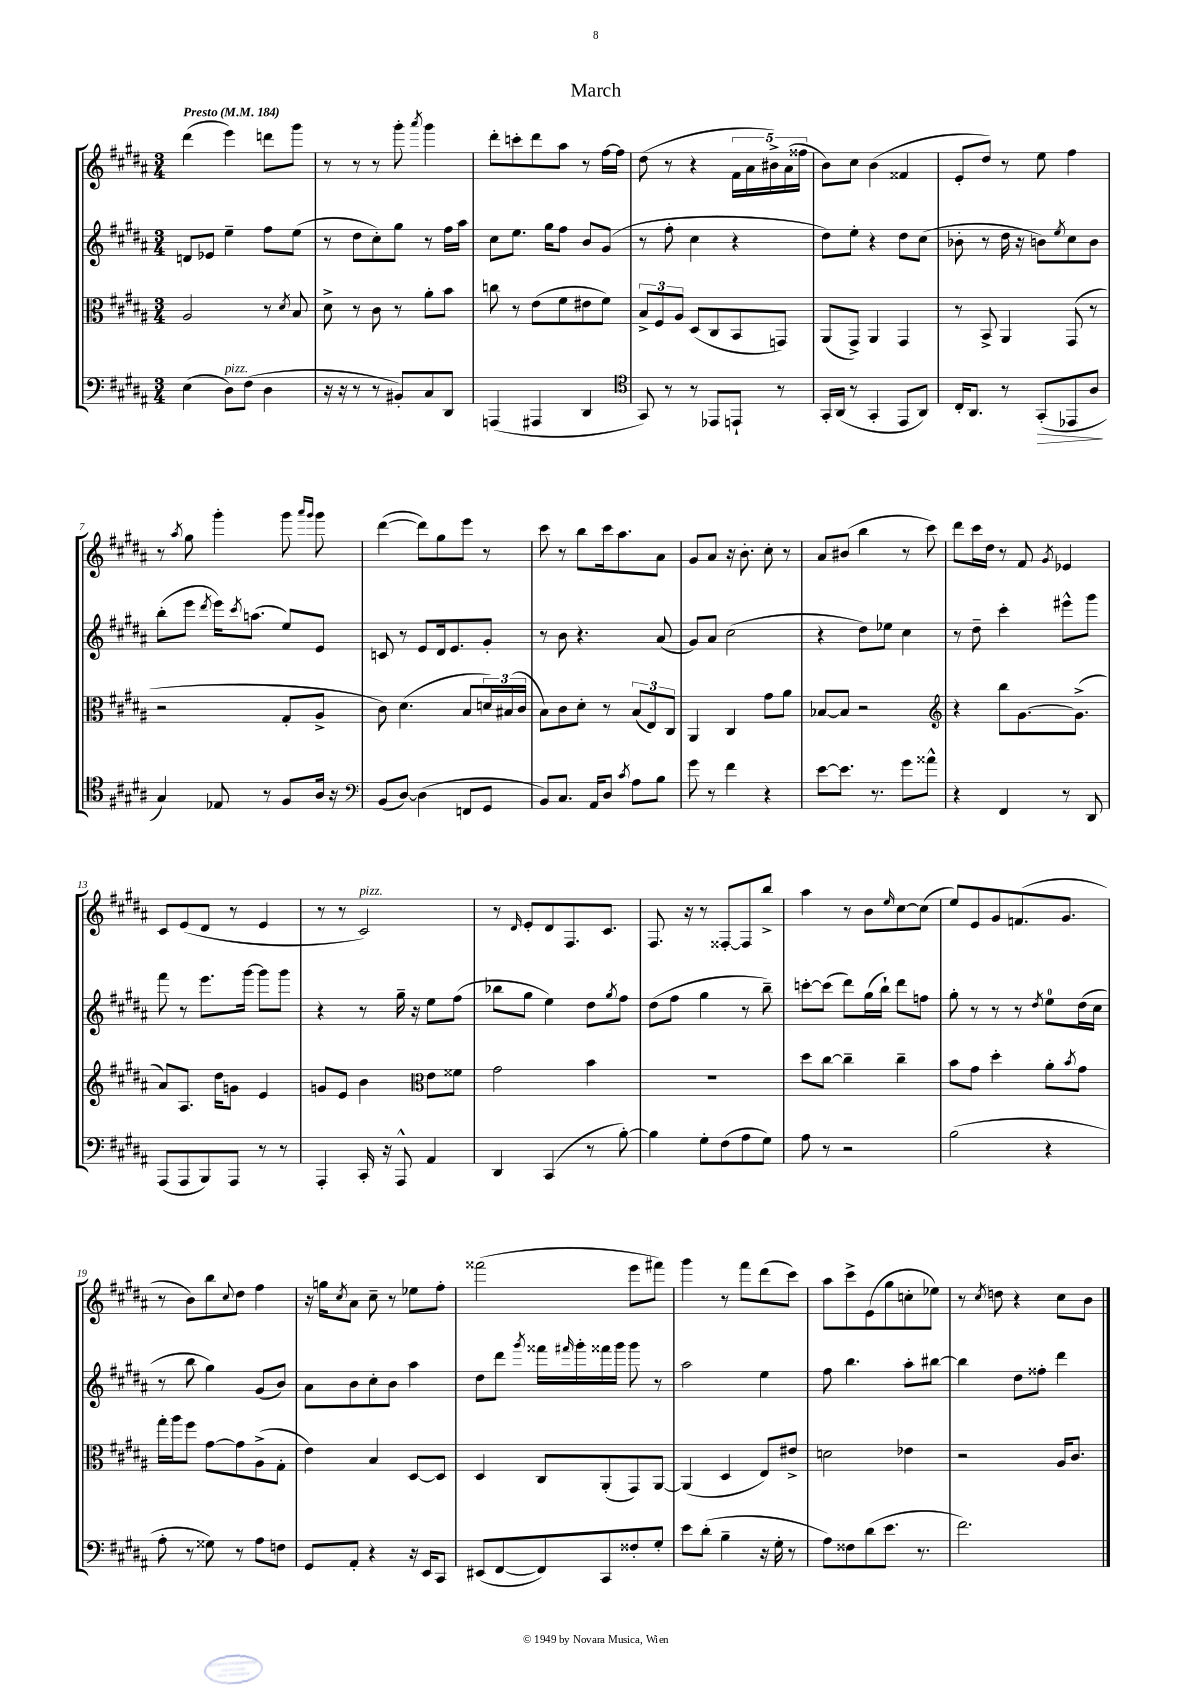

**kern	**dynam	**kern	**kern	**kern
*part4	*part4	*part3	*part2	*part1
*staff4	*staff4	*staff3	*staff2	*staff1
*clefF4	*	*clefC3	*clefG2	*clefG2
*k[f#c#g#d#a#]	*	*k[f#c#g#d#a#]	*k[f#c#g#d#a#]	*k[f#c#g#d#a#]
*M3/4	*	*M3/4	*M3/4	*M3/4
*MM184	*	*MM184	*MM184	*MM184
=1	=1	=1	=1	=1
!	!	!	!	!LO:TX:a:B:t=Presto
(4E\	.	2A#/	8dn/L	(4ddd#\
.	.	.	8e-X/J	.
!LO:TX:a:i:t=pizz.	!	!	!	!
8D#\L)	.	.	4ee~\	4eee\)
(8F#\J	.	.	.	.
4D#\	.	8r	8ff#\L	8dddn\L
.	.	8qd#/	.	.
.	.	8B/	(8ee\J	8ggg#\J
=2	=2	=2	=2	=2
16r	.	8d#^\	8r	8r
16r	.	.	.	.
8r	.	8r	8dd#\L	8r
8r	.	8c#\	8cc#'\)	8r
8BB#X'/L)	.	8r	8gg#\J	8ggg#'\
.	.	.	.	8qaaa#/
8C#/	.	8a#'\L	8r	4ggg#\
8DD#/J	.	8b\J	16ff#\LL	.
.	.	.	16aa#\JJ	.
=3	=3	=3	=3	=3
(4AAAn/	.	8ccn\	8cc#\L	8ddd#'\L
.	.	8r	8.ee\J	8cccn'\
4AAA#X/	.	(8e\L	.	8ddd#\
.	.	.	16gg#\KL	.
.	.	8f#\	8ff#\J	8aa#\J
4DD#/	.	8e#X\	8b/L	8r
.	.	8f#\J)	(8g#/J	[16ff#\LL
.	.	.	.	16ff#\JJ]
=4	=4	=4	=4	=4
*clefC4	*	*	*	*
8GG#/)	.	12B^/L	8r	(8dd#\
.	.	12F#/	.	.
8r	.	.	8ff#'\	8r
.	.	12A#/J	.	.
8r	.	(8D#/L	4cc#\	4r
8EE-X/L	.	8C#/	.	.
8EEn`/J	.	8BB/	4r	20f#\LL
.	.	.	.	20a#\
.	.	.	.	20b#X^\)
8r	.	8GGn/J)	.	.
.	.	.	.	(20a#\
.	.	.	.	20ff##X\JJ
=5	=5	=5	=5	=5
16GG#'/LL	.	(8AA#/L	8dd#\L)	8b\L)
(16AA#/JJ	.	.	.	.
8r	.	8GG#^/J)	8ee'\J	8cc#\J
4GG#'/	.	4AA#/	4r	(4b\
8EE/L	.	4GG#/	8dd#\L	4f##X/
8AA#/J)	.	.	(8cc#\J	.
=6	=6	=6	=6	=6
16C#'/KL	.	8r	8b-X'\	8e'/L
8.AA#/J	.	.	.	.
.	.	8BB^/	8r	8dd#/J)
8r	.	4AA#/	16dd#\	8r
.	.	.	16r	.
!	!LO:HP:b	!	!	!
(8GG#'/L	>	.	8bn\L)	8ee\
.	.	.	8qee/	.
8EE-X/	.	(8GG#/	8cc#\	4ff#\
8A#/J	.	8r	8b\J	.
.	]	.	.	.
!!LO:LB:g=z
=7	=7	=7	=7	=7
4G#/)	.	2r	(8bb'\L	8r
.	.	.	.	8qaa#/
.	.	.	8eee\J	8gg#\
.	.	.	8qddd#/	.
8E-X/	.	.	16eee\KL)	4ggg#'\
.	.	.	8qccc#/	.
.	.	.	(8.aan\J	.
8r	.	.	.	.
8F#/L	.	8G#'/L	8ee/L)	8ggg#\
.	.	.	.	16qqaaa#/LL
.	.	.	.	16qqggg#/JJ
16A#/Jk	.	8A#^/J	8e/J	8ggg#\
16r	.	.	.	.
=8	=8	=8	=8	=8
*clefF4	*	*	*	*
(8BB/L	.	8c#\)	8cn/	([4ddd#\
[8D#/J)	.	(4.d#\	8r	.
(4D#\]	.	.	8e/L	8ddd#\L])
.	.	.	16d#/k	8gg#\
.	.	.	8.e/	.
8FFn/L	.	8B/L	.	8eee\J
8GG#/J	.	24dn/L)	8g#'/J	8r
.	.	(24B#X/	.	.
.	.	24c#/JJ	.	.
=9	=9	=9	=9	=9
8BB/L)	.	8B\L)	8r	8ccc#\
8.C#/J	.	8c#\	8b\	8r
.	.	8d#'\J	4.r	8bb\L
16AA#/KL	.	.	.	.
8D#/J	.	8r	.	16ccc#\k
.	.	.	.	8.aa#\
8qc#/	.	.	.	.
8A#\L	.	(12B/L	.	.
.	.	12E/)	.	.
8B\J	.	.	(8a#/	8a#\J
.	.	12C#/J	.	.
=10	=10	=10	=10	=10
8g#\	.	4AA#/	8g#/L)	8g#/L
8r	.	.	8a#/J	8a#/J
4f#\	.	4C#/	(2cc#\	16r
.	.	.	.	8.b'\
4r	.	8g#\L	.	8cc#'\
.	.	8a#\J	.	8r
=11	=11	=11	=11	=11
[8e\L	.	[8B-X/L	4r	8a#/L
8.e\J]	.	8B-/J]	.	(8b#X/J
.	.	2r	8dd#\L)	4bb\
8.r	.	.	.	.
.	.	.	8ee-X\J	.
8g#\L	.	.	4cc#\	8r
8a##X^^\J	.	.	.	8ccc#\)
=12	=12	=12	=12	=12
*	*	*clefG2	*	*
4r	.	4r	8r	8ddd#\L
.	.	.	8dd#~\	16ccc#\L
.	.	.	.	16dd#\JJ
4FF#/	.	8bb\L	4ccc#'\	8r
.	.	[8.g#\	.	8f#/
.	.	.	.	8qg#/
8r	.	.	8eee#X^^\L	4e-X/
.	.	(8.g#^\J]	.	.
8DD#/	.	.	8ggg#\J	.
!!LO:LB:g=z
=13	=13	=13	=13	=13
(8AAA#/L	.	8a#/L)	8fff#\	8c#/L
8AAA#/	.	8.A#/J	8r	(8e/
8BBB/)	.	.	8.eee\L	8d#/J
.	.	16dd#\KL	.	.
8AAA#/J	.	8gn\J	.	8r
.	.	.	[16ggg#\Jk	.
8r	.	4e/	8ggg#\L]	4e/
8r	.	.	8ggg#\J	.
=14	=14	=14	=14	=14
4AAA#'/	.	8gn/L	4r	8r
.	.	8e/J	.	8r
!	!	!	!	!LO:TX:a:i:t=pizz.
16CC#'/	.	4b\	8r	2c#/)
16r	.	.	.	.
8AAA#^^/	.	.	16gg#~\	.
.	.	.	16r	.
*	*	*clefC3	*	*
4AA#/	.	8e\L	8ee\L	.
.	.	8f##X\J	(8ff#\J	.
=15	=15	=15	=15	=15
4DD#/	.	2g#\	8bb-X\L	8r
.	.	.	.	16qqd#/
.	.	.	8gg#\J	8e'/L
(4CC#/	.	.	4ee\)	8d#/
.	.	.	.	8.F#/
8r	.	4b\	8dd#\L	.
.	.	.	.	8.c#/J
.	.	.	8qgg#/	.
[8B'\)	.	.	8ff#\J	.
=16	=16	=16	=16	=16
4B\]	.	2.r	(8dd#\L	8.F#/
.	.	.	8ff#\J	.
.	.	.	.	16r
8G#'\L	.	.	4gg#\	8r
(8F#\	.	.	.	[8F##X'/L
8A#\	.	.	8r	8F##/]
8G#\J)	.	.	8bb~\)	8bb^/J
=17	=17	=17	=17	=17
8A#\	.	8dd#\L	[8cccn'\L	4aa#\
8r	.	[8cc#\J	(8ccc\J]	.
2r	.	4cc#~\]	8ddd#\L)	8r
.	.	.	(16gg#\L	8b\L
.	.	.	16bb`\JJ)	.
.	.	.	.	16qqee/
.	.	4cc#~\	8ddd#\L	[8cc#\
.	.	.	8ffn\J	(8cc#\J]
=18	=18	=18	=18	=18
(2B\	.	8b\L	8gg#'\	8ee/L)
.	.	8g#\J	8r	8e/
.	.	4dd#'\	8r	8g#/
.	.	.	8r	(8.fn/
.	.	.	8qdd#/	.
4r	.	8a#'\L	8ee\L	.
.	.	.	.	8.g#/J
.	.	8qb/	.	.
.	.	8g#\J	(16dd#\L	.
.	.	.	16cc#\JJ	.
!!LO:LB:g=z
=19	=19	=19	=19	=19
8A#'\	.	16gg#'\LL	8r	8r
.	.	16aa#\J	.	.
8r	.	8ff#\J	8bb\	8b\L)
8G##X\)	.	[8g#\L	4gg#\)	8bb\
.	.	.	.	8qqcc#/
8r	.	8g#\]	.	8dd#\J
8A#\L	.	(8A#^\	(8g#/L	4ff#\
8Fn\J	.	8G#'\J	8b/J)	.
=20	=20	=20	=20	=20
8GG#/L	.	4e\)	8a#\L	16r
.	.	.	.	16ggn\KL
.	.	.	.	8qcc#/
8AA#'/J	.	.	8b\	8a#\J
4r	.	4B/	8cc#'\	8cc#~\
.	.	.	8b\J	8r
16r	.	[8D#/L	4aa#\	8ee-X\L
16EE/KL	.	.	.	.
8CC#/J	.	8D#/J]	.	8ff#'\J
=21	=21	=21	=21	=21
(8EE#X/L	.	4D#/	8dd#\L	(2fff##X\
[8FF#/	.	.	8ddd#\J	.
.	.	.	8qggg#/	.
8FF#/])	.	8C#/L	16fff##X\LL	.
.	.	.	16qqfff#X/	.
.	.	.	16ggg#'\	.
8CC#/	.	(8AA#'/	16fff##X\	.
.	.	.	16ggg#\JJ	.
8F##X'/	.	8GG#/)	8ggg#\	8eee\L
8G#'/J	.	[8AA#/J	8r	8fff#X\J)
=22	=22	=22	=22	=22
8e\L	.	(4AA#/]	2aa#\	4ggg#\
(8d#'\J	.	.	.	.
4B~\	.	4D#/	.	8r
.	.	.	.	8fff#\L
16r	.	8E/L)	4ee\	(8ddd#\
16G#'\	.	.	.	.
8r	.	8e#X^/J	.	8ccc#\J)
=23	=23	=23	=23	=23
8A#\L)	.	2dn\	8ff#\	8aa#\L
8F##X\	.	.	4.bb\	8ccc#^\
(8d#\	.	.	.	(8e\
8.e\J	.	.	.	8gg#\
.	.	4e-X\	8aa#'\L	8ccn'\
8.r	.	.	.	.
.	.	.	[8bb#X\J	8ee-X\J)
=24	=24	=24	=24	=24
2.f#\)	.	2r	4bb#\]	8r
.	.	.	.	8qcc#/
.	.	.	.	8ddn\
.	.	.	8dd#\L	4r
.	.	.	8ff##X'\J	.
.	.	16A#/KL	4ddd#\	8cc#\L
.	.	8.c#/J	.	.
.	.	.	.	8b\J
==	==	==	==	==
*-	*-	*-	*-	*-
